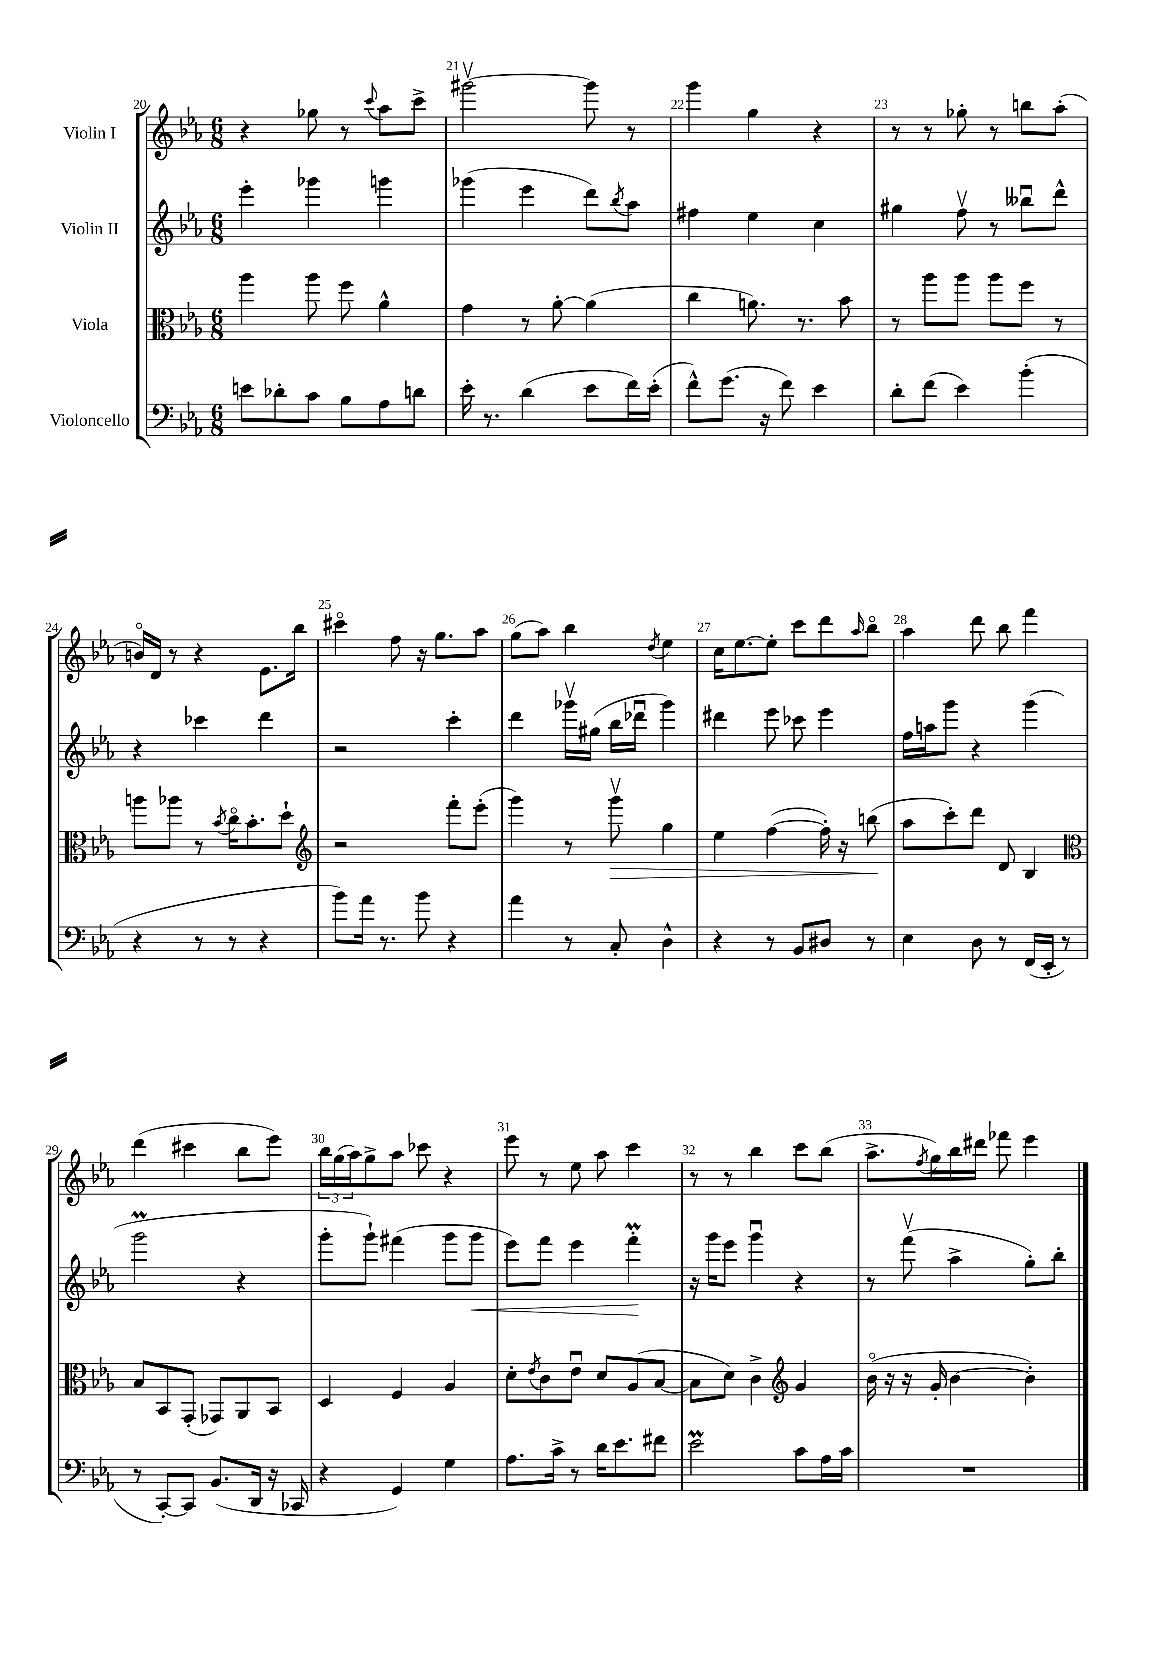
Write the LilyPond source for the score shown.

<<
\new StaffGroup <<
\new Staff = "s0" \with { instrumentName = "Violin I" } {
    \clef treble \key ees \major \numericTimeSignature \time 6/8
    r4 ges''8 r8 \appoggiatura { c'''8 } aes''8 c'''8-> |
    gis'''2~\upbow gis'''8 r8 |
    g'''4 g''4 r4 |
    r8 r8 ges''8-. r8 b''8 aes''8-.( |
    b'16\flageolet) d'16 r8 r4 ees'8. bes''16 |
    cis'''4\flageolet f''8 r16 g''8. aes''8 |
    g''8( aes''8) bes''4 \acciaccatura { d''8 } ees''4 |
    c''16 ees''8.~ ees''8-. c'''8 d'''8 \grace { aes''16 } bes''8\flageolet |
    aes''4 d'''8 bes''8 f'''4 |
    d'''4( cis'''4 bes''8 ees'''8) |
    \tuplet 3/2 { bes''16 g''16( aes''16) } g''8-> aes''8 ces'''8 r4 |
    ees'''8 r8 ees''8 aes''8 c'''4 |
    r8 r8 bes''4 c'''8 bes''8( |
    aes''8.-> \acciaccatura { f''8 } g''16) bes''16 dis'''16 fes'''8 ees'''4 \bar "|." |
}
\new Staff = "s1" \with { instrumentName = "Violin II" } {
    \clef treble \key ees \major \numericTimeSignature \time 6/8
    ees'''4-. ges'''4 g'''4 |
    ges'''4( ees'''4 d'''8) \acciaccatura { bes''8 } aes''8 |
    fis''4 ees''4 c''4 |
    gis''4 f''8\upbow r8 beses''8\downbow d'''8-^ |
    r4 ces'''4 d'''4 |
    r2 c'''4-. |
    d'''4 ges'''16\upbow gis''16( bes''16 des'''16\downbow ges'''4) |
    dis'''4 ees'''8 ces'''8 ees'''4 |
    f''16 a''16 g'''8 r4 g'''4( |
    g'''2\prall r4 |
    g'''8-. g'''8-!) fis'''4( g'''8 g'''8\< |
    ees'''8) f'''8 ees'''4 f'''4-.\prall\! |
    r16 g'''16 ees'''8 g'''4\downbow r4 |
    r8 f'''8\upbow( aes''4-> g''8-.) bes''8-. \bar "|." |
}
\new Staff = "s2" \with { instrumentName = "Viola" } {
    \clef alto \key ees \major \numericTimeSignature \time 6/8
    aes''4 aes''8 f''8 aes'4-^ |
    g'4 r8 aes'8~-. aes'4( |
    c''4 a'8.) r8. bes'8 |
    r8 aes''8 aes''8 aes''8 f''8 r8 |
    a''8 aes''8 r8 \acciaccatura { bes'8 } c''16\flageolet bes'8.-. d''8-! |
    \clef treble r2 f'''8-. ees'''8-.( |
    g'''4) r8 g'''8\upbow\> g''4 |
    ees''4 f''4~( f''16-.) r16 b''8\!( |
    aes''8 c'''8-.) d'''8 d'8 bes4 |
    \clef alto bes8 bes,8 g,8-.( ges,8) aes,8 bes,8 |
    d4 f4 aes4 |
    d'8-. \acciaccatura { ees'8 } c'8 ees'8\downbow d'8 aes8( bes8~ |
    bes8 d'8) c'4-> \clef treble g'4 |
    bes'16\flageolet( r16 r16 g'16-. bes'4~ bes'4-.) \bar "|." |
}
\new Staff = "s3" \with { instrumentName = "Violoncello" } {
    \clef bass \key ees \major \numericTimeSignature \time 6/8
    e'8 des'8-. c'8 bes8 aes8 d'8 |
    ees'16-. r8. d'4( ees'8 f'16) ees'16-.( |
    f'8-^) g'8.( r16 f'8) ees'4 |
    d'8-. f'8( ees'4) bes'4-.( |
    r4 r8 r8 r4 |
    bes'8) aes'16 r8. bes'8 r4 |
    aes'4 r8 c8-. d4-^ |
    r4 r8 bes,8 dis8 r8 |
    ees4 d8 r8 f,16( ees,16-. r8 |
    r8 c,8~-.) c,8 bes,8.( d,16 r16 ces,16 |
    r4 g,4) g4 |
    aes8. c'16-> r8 d'16 ees'8. fis'8 |
    ees'2\prall c'8 aes16 c'16 |
    R2. \bar "|." |
}
>>
>>
\layout { \context { \Score currentBarNumber = #20 \override BarNumber.break-visibility = ##(#f #t #t) barNumberVisibility = #all-bar-numbers-visible } }
